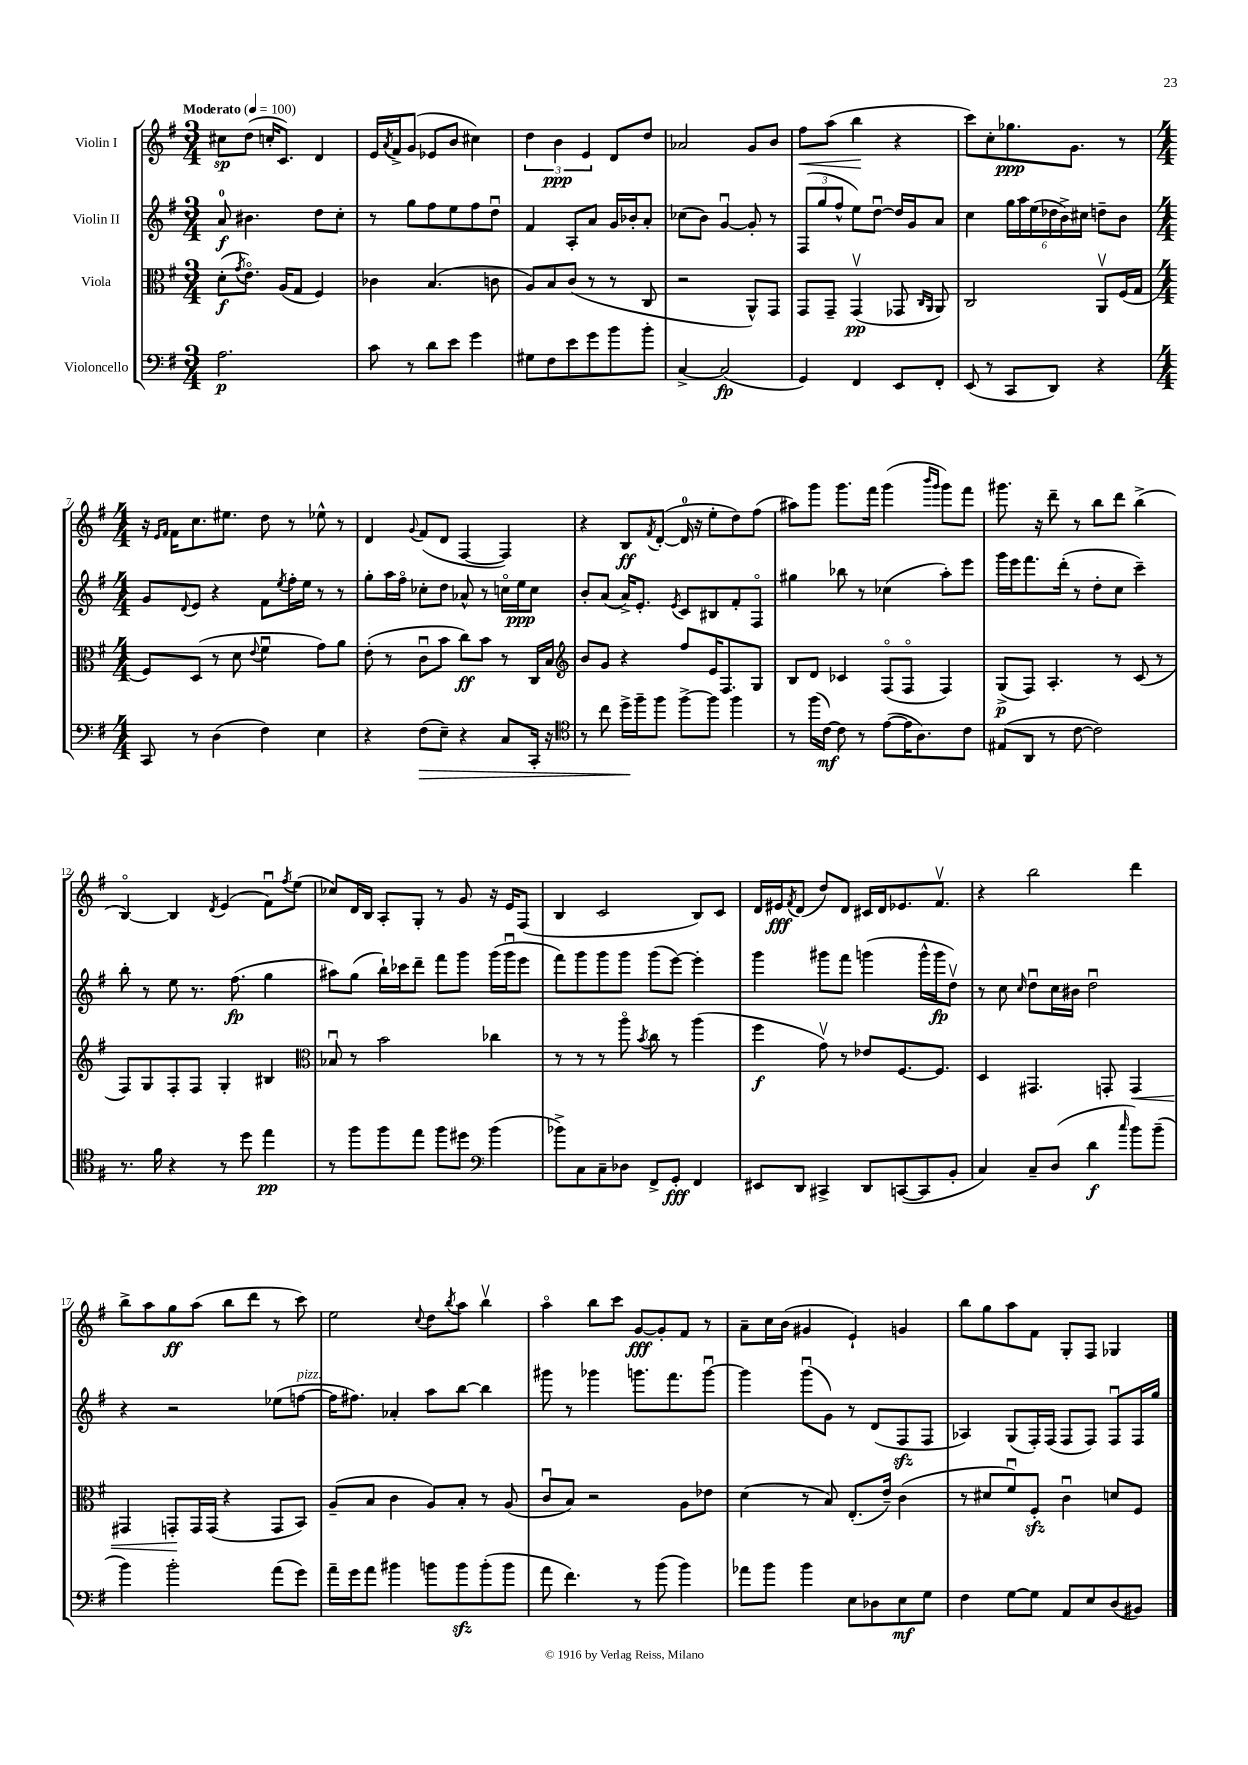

**kern	**kern	**kern	**kern
*staff4	*staff3	*staff2	*staff1
*clefF4	*clefC3	*clefG2	*clefG2
*k[f#]	*k[f#]	*k[f#]	*k[f#]
*M3/4	*M3/4	*M3/4	*M3/4
*MM100	*MM100	*MM100	*MM100
2.A	(8d'	8a	8cc#
.	8qg	.	.
.	8.eo)	4.b#	(8dd
.	.	.	16cc'
.	(16A	.	8.c)
.	8G	.	.
.	4F#)	8dd	4d
.	.	8cc'	.
=	=	=	=
8c	4c-	8r	16e
.	.	.	8qa
.	.	.	16f#^
8r	.	8gg	(8g
8d	(4.B	8ff#	8e-
8e	.	8ee	8b
4g	.	8ff#	4cc#)
.	8c	8ddu	.
=	=	=	=
8G#	8A)	4f#	6dd
8F#	8B	.	.
.	.	.	6b
8e	(8c	8A'	.
.	.	.	6e
8g	8r	8a	.
8b	8r	16g	8d
.	.	16b-'	.
8b'	8C	8a'	8dd
=	=	=	=
[4C^	2r	(8cc-	2a-
.	.	8b)	.
(2C]	.	[4gu	.
.	8AA^^)	8g']	8g
.	8GG	8r	8b
=	=	=	=
4GG)	8GG	(12F#	8ff#
.	.	12gg	.
.	8GG~	.	(8aa
.	.	12ff#^^	.
4FF#	(4GGv	8ee)	4bb
.	.	[8ddu	.
8EE	8GG-	16dd]	4r
.	.	16g	.
.	16qqC	.	.
.	16qqAA	.	.
8FF#'	8AA)	8a	.
=	=	=	=
(8EE	2C	4cc	8ccc)
8r	.	.	8cc'
8CC	.	24gg	8.gg-
.	.	24aa	.
.	.	(24ee	.
8DD)	.	24dd-	.
.	.	24b^)	.
.	.	.	8.g
.	.	24cc#	.
4r	8AAv	8dd~	.
.	(16F#	8b	8r
.	16G	.	.
=	=	=	=
*M4/4	*M4/4	*M4/4	*M4/4
8CC	8F#)	8g	16r
.	.	.	16qqe
.	.	.	16qqf#
.	.	.	16f#
.	.	8qqd	.
8r	(8D	8e	8.cc
(4D	8r	4r	.
.	.	.	8.ee#
.	8d	.	.
.	8qqe	.	.
4F#)	4f#u	8f#	8dd
.	.	8qee	.
.	.	16ff#'	8r
.	.	16ee	.
4E	8g)	8r	8ee-^^
.	8a	8r	8r
=	=	=	=
4r	(8e'	8gg'	4d
.	8r	16aa	.
.	.	16ff#o	.
.	.	.	8qqg
(8F#	8cu	8cc-'	(8f#
8E~)	8b	8dd	8d
4r	8cc)	8a-^^	[4F#
.	8b	8r	.
8C	8r	16cco	4F#])
.	.	16ee	.
16CC'	16C	8cc	.
16r	16B	.	.
=	=	=	=
*clefC4	*clefG2	*	*
8r	8b	8b'	4r
8cc	8g	(8a	.
16dd^	4r	16a^)	8B
16ff#~	.	8.e'	.
.	.	.	8qf#
8ff#	.	.	([8d'
.	.	8qe	.
[8ff#^	8ff#	8c	16d]
.	.	.	16r
8ff#]	16e	8B#	8ee'
.	8.F#	.	.
4ff#	.	8f#'	8dd)
.	8G	8F#o	(8ff#
=	=	=	=
8r	8B	4gg#	8aa#)
(16ff#	8d	.	8ggg
[16c)	.	.	.
8c]	4c-	8bb-	8.ggg
8r	.	8r	.
.	.	.	16fff#
([8e	(8F#o	(4cc-	(4ggg
16e]	8F#o	.	.
8.A)	.	.	.
.	.	.	16qqbbb
.	.	.	16qqggg
.	4F#)	8aa')	8ggg)
8c	.	8eee	8fff#
=	=	=	=
(8E#	(8G^	16ggg	8.ggg#
.	.	16eee	.
8AA	8F#)	8.fff#	.
.	.	.	16r
8r	4.A'	.	8ddd~
.	.	(16ddd'	.
[8c	.	8r	8r
2c])	.	8dd'	8bb
.	8r	8cc	8ddd
.	(8c	4ccc~)	(4bb^
.	8r	.	.
=	=	=	=
8.r	8F#)	8bb'	[4Bo)
.	8G	8r	.
16f#	.	.	.
4r	8F#'	8ee	4B]
.	8F#	8.r	.
.	.	.	8qd
8r	4G'	.	(4e
.	.	(8.ff#	.
8dd	.	.	.
4ee	4B#	4gg	8f#u)
.	.	.	8qff#
.	.	.	(8ee
=	=	=	=
*	*clefC3	*	*
8r	8B-u	8aa#)	8cc-)
8ff#	8r	(8gg	16d
.	.	.	16B
8ff#	2b	16bb`)	8A'
.	.	16ccc-	.
8ee	.	8ddd~	8G'
8ff#	.	8fff#	8r
8dd#	.	8ggg	8g
*clefF4	*	*	*
(4b	4cc-	(16ggg	16r
.	.	16gggu	16e
.	.	8eee	(8F#
=	=	=	=
8b-^)	8r	8fff#)	4B
8C	8r	8ggg	.
8C~	8r	8ggg	2c
8D-	8aao	8ggg	.
.	8qb	.	.
8FF#^	8cc	(8ggg	.
8GG'	8r	[8eee)	.
4FF#	(4aa	4eee']	8B)
.	.	.	8c
=	=	=	=
8EE#	4ff#	4ggg	16d
.	.	.	16e#
.	.	.	8qf#
8DD	.	.	(8d
4CC#^	8gv)	8ggg#	8dd)
.	8r	8fff#	8d
8DD	8e-	(4ggg	16c#
.	.	.	16d
([8CC	[8.F#	.	8.e-
8CC]	.	16ggg^^	.
.	8.F#]	16ggg	8.f#v
8BB'	.	8ddv)	.
=	=	=	=
4C)	4D	8r	4r
.	.	8cc	.
.	.	16qqcc	.
8C~	4.GG#	8ddu	2bb
(8D	.	16cc	.
.	.	16b#	.
4d	.	2ddu	.
.	8GG'	.	.
16qqcc	.	.	.
8b)	4GG	.	4ddd
(8b~	.	.	.
=	=	=	=
4b)	4GG#	4r	8bb^
.	.	.	8aa
2b'	8GG'	2r	8gg
.	16GG	.	(8aa
.	(16GG	.	.
.	4r	.	8bb
.	.	.	8ddd
(8a	8GG	(8ee-	8r
8g)	8BB)	[8ff	8ccc)
=	=	=	=
16a~	(8A~	16ff]	2ee
16g	.	8.ff#)	.
8a	8B	.	.
4b#	4c	4a-'	.
.	.	.	8qqcc
8b	8A)	8aa	8dd
.	.	.	8qbb
8b	8B'	[8bb	8aa
(8b'	8r	4bb]	4bbv
8b	(8A	.	.
=	=	=	=
8a	8cu	8ggg#	4aao
4.f#)	8B)	8r	.
.	2r	4ggg-	8bb
.	.	.	8ccc
8r	.	8.ggg	[8g
(8b	.	.	8g']
.	.	8.fff#	.
4b)	8A	.	8f#
.	8e-	[8gggu	8r
=	=	=	=
8a-	(4d	4ggg]	8a~
8b	.	.	16cc
.	.	.	(16b
4b	8r	(8gggu	4g#
.	8B)	8g)	.
8E	(8.E'	8r	4e`)
8D-	.	(8d	.
.	16e~)	.	.
8E	(4c	8F#	4g
8G	.	8F#	.
=	=	=	=
4F#	8r	4A-)	8bb
.	8d#	.	8gg
[8G	8f#u)	(8G	8aa
8G]	8F#'	16F#')	8f#
.	.	(16F#	.
8AA	4cu	8F#	8G'
8E	.	8F#)	8F#
(8D	8d	8F#u	4G-
8BB#)	8F#	16F#	.
.	.	16gg	.
==	==	==	==
*-	*-	*-	*-
